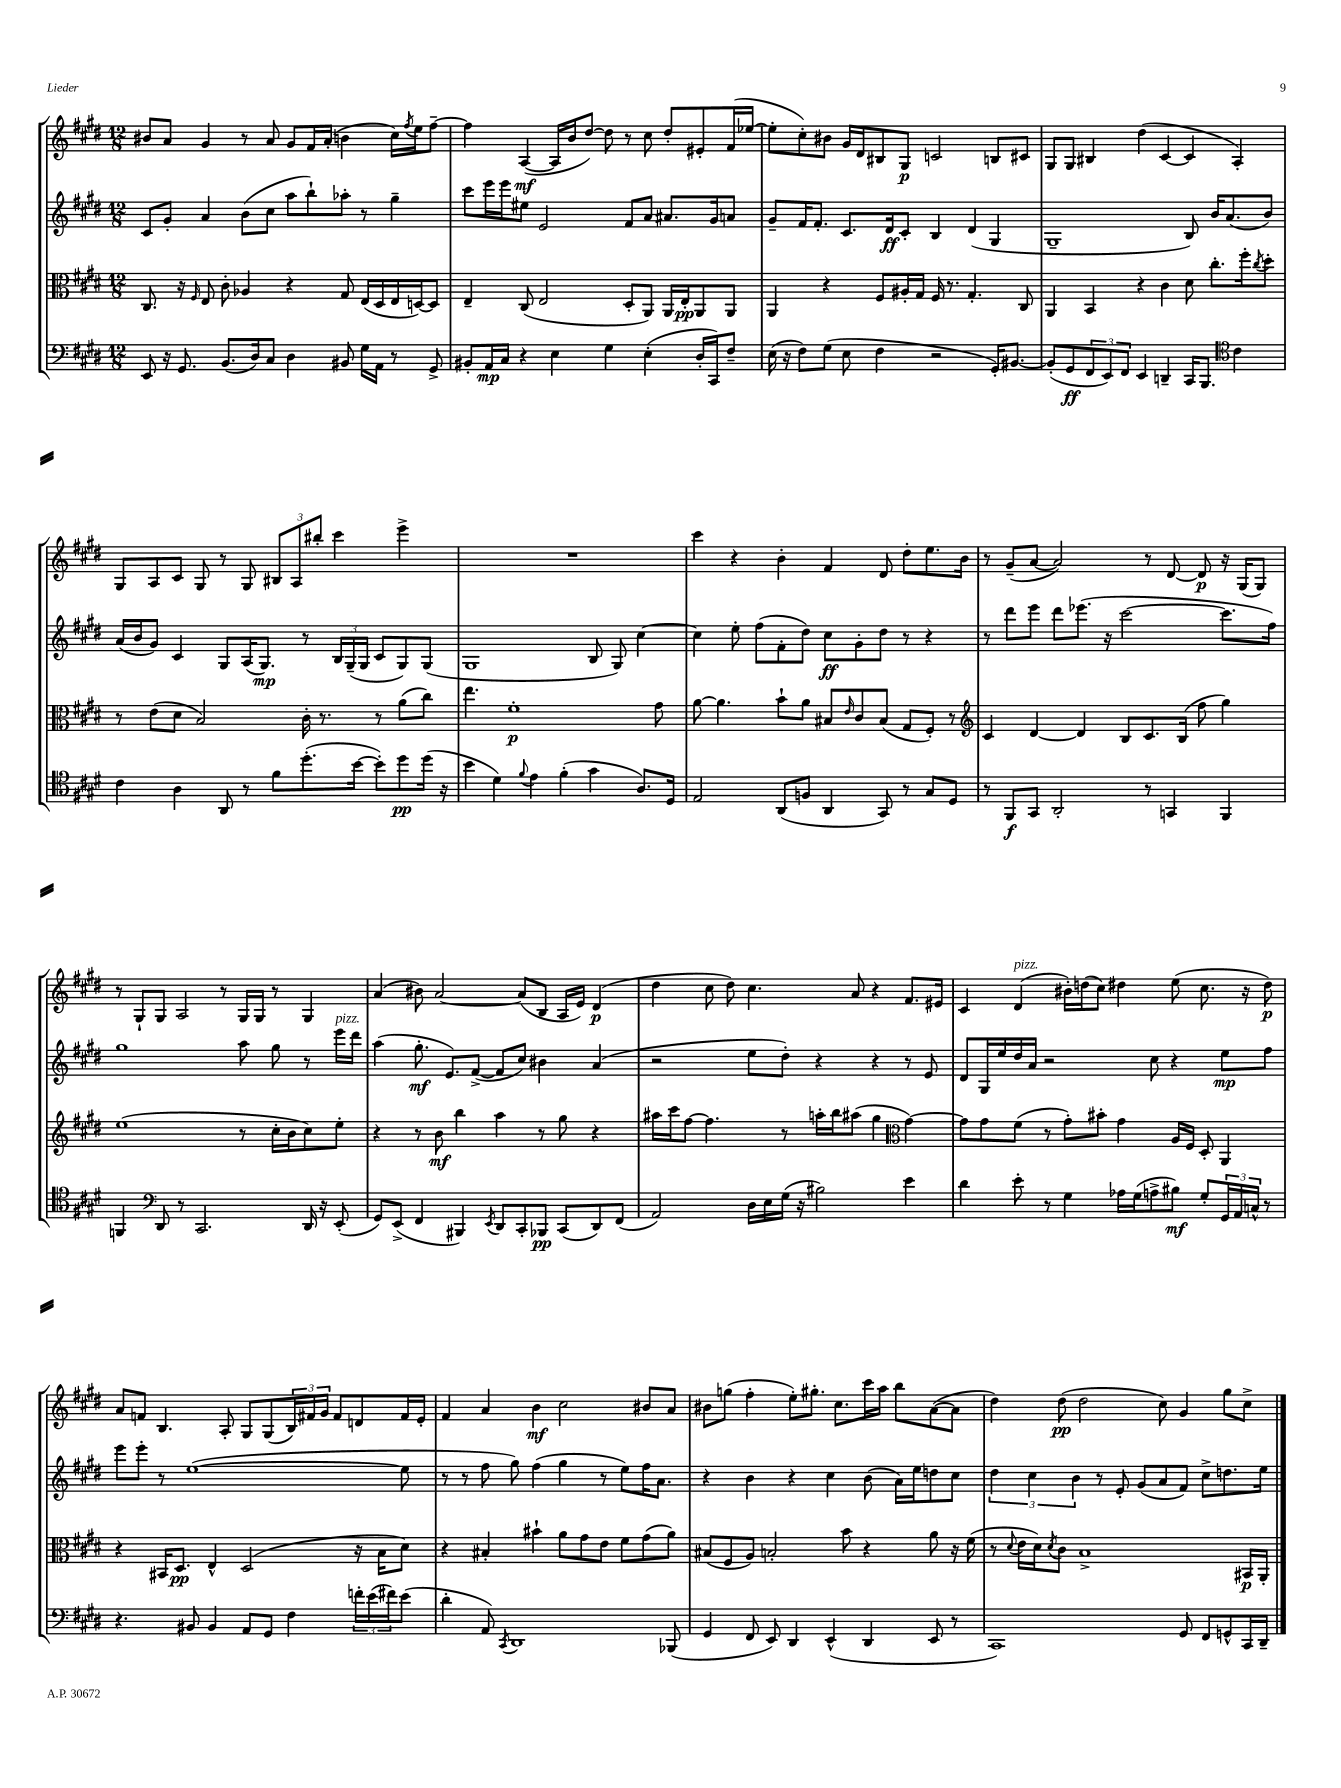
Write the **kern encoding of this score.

**kern	**kern	**kern	**kern
*staff4	*staff3	*staff2	*staff1
*clefF4	*clefC3	*clefG2	*clefG2
*k[f#c#g#d#]	*k[f#c#g#d#]	*k[f#c#g#d#]	*k[f#c#g#d#]
*M12/8	*M12/8	*M12/8	*M12/8
8EE	8.C#	8c#	8b#
16r	.	8g#'	8a
8.GG#	16r	.	.
.	16qqF#	.	.
.	8E	4a	4g#
(8.BB	8c#'	.	.
.	4A-	(8b	8r
16D#)	.	.	.
8C#	.	8cc#	8a
4D#	4r	8aa	8g#
.	.	8bb`)	16f#
.	.	.	(16a'
8BB#	8G#	8aa-'	4b
16G#	(16E	8r	.
16AA	16D#	.	.
8r	16E	4gg#~	16cc#)
.	.	.	8qff#
.	[16D)	.	16ee
8GG#^	8D]	.	[8ff#~
=	=	=	=
8BB#'	4E~	8ccc#	4ff#]
16AA	.	16eee	.
16C#	.	16eee	.
4r	(8C#	8ee#	([4A
.	2E	2e	.
4E	.	.	16A]
.	.	.	16b
.	.	.	[8dd#)
4G#	.	.	8dd#]
.	8D#'	8f#	8r
(4E'	8AA)	8a	8cc#
.	16AA	8.a#	8dd#'
.	16E'	.	.
16D#'	8AA	.	8e#'
16CC#)	.	16g#	.
8F#~	8AA	8a	(16f#
.	.	.	[16ee-
=	=	=	=
(16E	4AA	8g#~	8ee-']
16r	.	.	.
8F#)	.	16f#	8cc#')
.	.	8.f#'	.
(8G#	4r	.	8b#
8E	.	8.c#	16g#
.	.	.	16d#
4F#	8F#	.	8B#
.	.	16d#	.
.	16A#'	8c#'	8G#
.	16G#	.	.
2r	16F#	4B	2c
.	8.r	.	.
.	4.G#'	(4d#	.
16GG#')	.	4G#	8B
[8.BB#	.	.	.
.	8C#	.	8c#
=	=	=	=
(8BB#']	4AA	1G#~	8G#
8GG#	.	.	8G#
12FF#	4BB	.	4B#
12EE)	.	.	.
12FF#	.	.	.
4EE	4r	.	(4dd#
4DD~	4c#	.	[4c#
16CC#	8d#	8B)	4c#]
8.BBB	.	.	.
.	8.cc#'	16b	.
.	.	(8.a	.
*clefC4	*	*	*
4c#	.	.	4A')
.	16ff#'	.	.
.	8qcc#	.	.
.	8dd#'	8b)	.
=	=	=	=
4c#	8r	(16a	8G#
.	.	16b	.
.	(8e	8g#)	8A
4A	8d#	4c#	8c#
.	2B)	.	8G#
8AA	.	8G#	8r
8r	.	(16A	8G#
.	.	8.G#)	.
8f#	.	.	12B#
.	.	.	12A
(8.dd#'	16c#'	8r	.
.	.	.	12bb#'
.	8.r	.	.
.	.	24B	4ccc#
.	.	(24G#~	.
[16b	.	.	.
.	.	24G#	.
8b'])	8r	8c#	.
8dd#	(8a	8G#)	4eee^
(16dd#	8cc#)	(8G#	.
16r	.	.	.
=	=	=	=
4b	4.ee	1G#	1.r
4d#)	.	.	.
.	1f#'	.	.
8qqf#	.	.	.
4e	.	.	.
(4f#'	.	.	.
4g#	.	8B	.
.	.	8G#)	.
8.A)	.	[4cc#	.
.	8g#	.	.
16D#	.	.	.
=	=	=	=
2E	[8a	4cc#]	4ccc#
.	4.a]	.	.
.	.	8ee'	4r
.	.	(8ff#	.
(8AA	8b`	8f#'	4b'
8F	8a	8dd#)	.
4AA	8B#	8cc#	4f#
.	16qqe	.	.
.	8c#	8g#'	.
8GG#)	(8B#	8dd#	8d#
8r	8G#	8r	8dd#'
8G#	8F#')	4r	8.ee
8D#	8r	.	.
.	.	.	16b
=	=	=	=
*	*clefG2	*	*
8r	4c#	8r	8r
8FF#	.	8ddd#	(8g#~
8GG#	[4d#	8eee	[8a
2AA'	.	8ddd#	2a])
.	4d#]	(8.eee-	.
.	.	16r	.
.	8B	[2ccc#	.
8r	8.c#	.	8r
4GG	.	.	[8d#
.	(16B	.	.
.	8ff#	.	8d#]
4FF#	4gg#)	8.ccc#]	16r
.	.	.	(16G#
.	.	.	8G#)
.	.	16ff#)	.
=	=	=	=
4FF	(1ee	1gg#	8r
.	.	.	8G#`
*clefF4	*	*	*
8DD#	.	.	8G#
8r	.	.	2A
2.CC#	.	.	.
.	.	.	8r
.	8r	8aa	16G#
.	.	.	16G#
.	16cc#'	8gg#	8r
.	16b	.	.
16DD#	8cc#)	8r	4G#
16r	.	.	.
(8EE'	8ee'	16eee	.
.	.	16ddd#	.
=	=	=	=
8GG#)	4r	(4aa	(4a
(8EE^	.	.	.
4FF#	8r	8.gg#'	8b#)
.	8b	.	[2a
.	.	8.e)	.
4BBB#)	4bb	.	.
.	.	([8f#^	.
8qEE	.	.	.
8DD#	4aa	8f#]	.
8CC#'	.	8cc#)	(8a]
8BBB-	8r	4b#	8B
(8CC#	8gg#	.	16A
.	.	.	16e)
8DD#)	4r	(4a	(4d#
(8FF#	.	.	.
=	=	=	=
2AA)	16aa#	2r	4dd#
.	16ccc#	.	.
.	[8ff#	.	.
.	4.ff#]	.	8cc#
.	.	.	8dd#)
16D#	.	8ee	4.cc#
16E	.	.	.
(16G#	8r	8dd#')	.
16r	.	.	.
2B#)	16aa'	4r	.
.	16bb	.	.
.	(8aa#	.	8a
.	4gg#	4r	4r
*	*clefC3	*	*
4e	[4g#)	8r	8.f#
.	.	8e	.
.	.	.	16e#
=	=	=	=
4d#	8g#]	8d#	4c#
.	8g#	16G#	.
.	.	16ee	.
8e'	(8f#	16dd#	(4d#
.	.	16a	.
8r	8r	2r	.
4G#	8g#')	.	16b#')
.	.	.	(16dd
.	8b#'	.	8cc#)
16A-	4g#	.	4dd#
(16G#	.	.	.
8A^	.	8cc#	.
8B#)	16A	4r	(8ee
.	16F#	.	.
8G#'	8D#'	.	8.cc#
24GG#	4AA	8ee	.
24AA	.	.	.
.	.	.	16r
24C^^	.	.	.
8r	.	8ff#	8dd#)
=	=	=	=
4.r	4r	8eee	8a
.	.	8eee'	8f
.	16BB#	8r	4.B
.	8.D#	.	.
8BB#	.	([1ee	.
4BB#	4E^^	.	.
.	.	.	8A'
8AA	(2D#	.	8G#
8GG#	.	.	(8G#
4F#	.	.	24B)
.	.	.	24f#
.	.	.	24g#
.	.	.	8f#
24f'	16r	.	8d
(24e	.	.	.
.	16B	.	.
24f#)	.	.	.
(8e	8d#)	8ee]	16f#
.	.	.	16e'
=	=	=	=
4d#'	4r	8r	4f#
.	.	8r	.
8AA)	4B#'	8ff#	4a
8qCC#	.	.	.
1DD#	.	8gg#)	.
.	4b#`	(4ff#	4b
.	8a	4gg#	2cc#
.	8g#	.	.
.	8e	8r	.
.	8f#	8ee)	.
.	(8g#	16ff#	8b#
.	.	8.a	.
(8BBB-	8a)	.	8a
=	=	=	=
4GG#	(8B#	4r	8b#
.	8F#	.	(8gg
8FF#	8A)	4b	4ff#'
8EE)	2B'	.	.
4DD#	.	4r	8ee')
.	.	.	8.gg#'
(4EE^^	.	4cc#	.
.	.	.	8.cc#
.	8b	.	.
4DD#	4r	(8b	16ccc#
.	.	.	16aa
.	.	16a)	8bb
.	.	16ee	.
8EE	8a	8dd	([8a
8r	16r	8cc#	8a]
.	(16f#	.	.
=	=	=	=
1CC#)	8r	6dd#	4dd#)
.	8qqd#	.	.
.	16e	.	.
.	.	6cc#	.
.	16d#)	.	.
.	8qd#	.	.
.	8c#	.	(8dd#
.	.	6b	.
.	1B^	.	2dd#
.	.	8r	.
.	.	8e'	.
.	.	(8g#	.
.	.	8a	8cc#)
8GG#	.	8f#)	4g#
8FF#	.	8cc#^	.
8GG^^	.	8.dd	8gg#
16CC#	16BB#	.	8cc#^
16DD#~	16AA'	16ee	.
==	==	==	==
*-	*-	*-	*-
